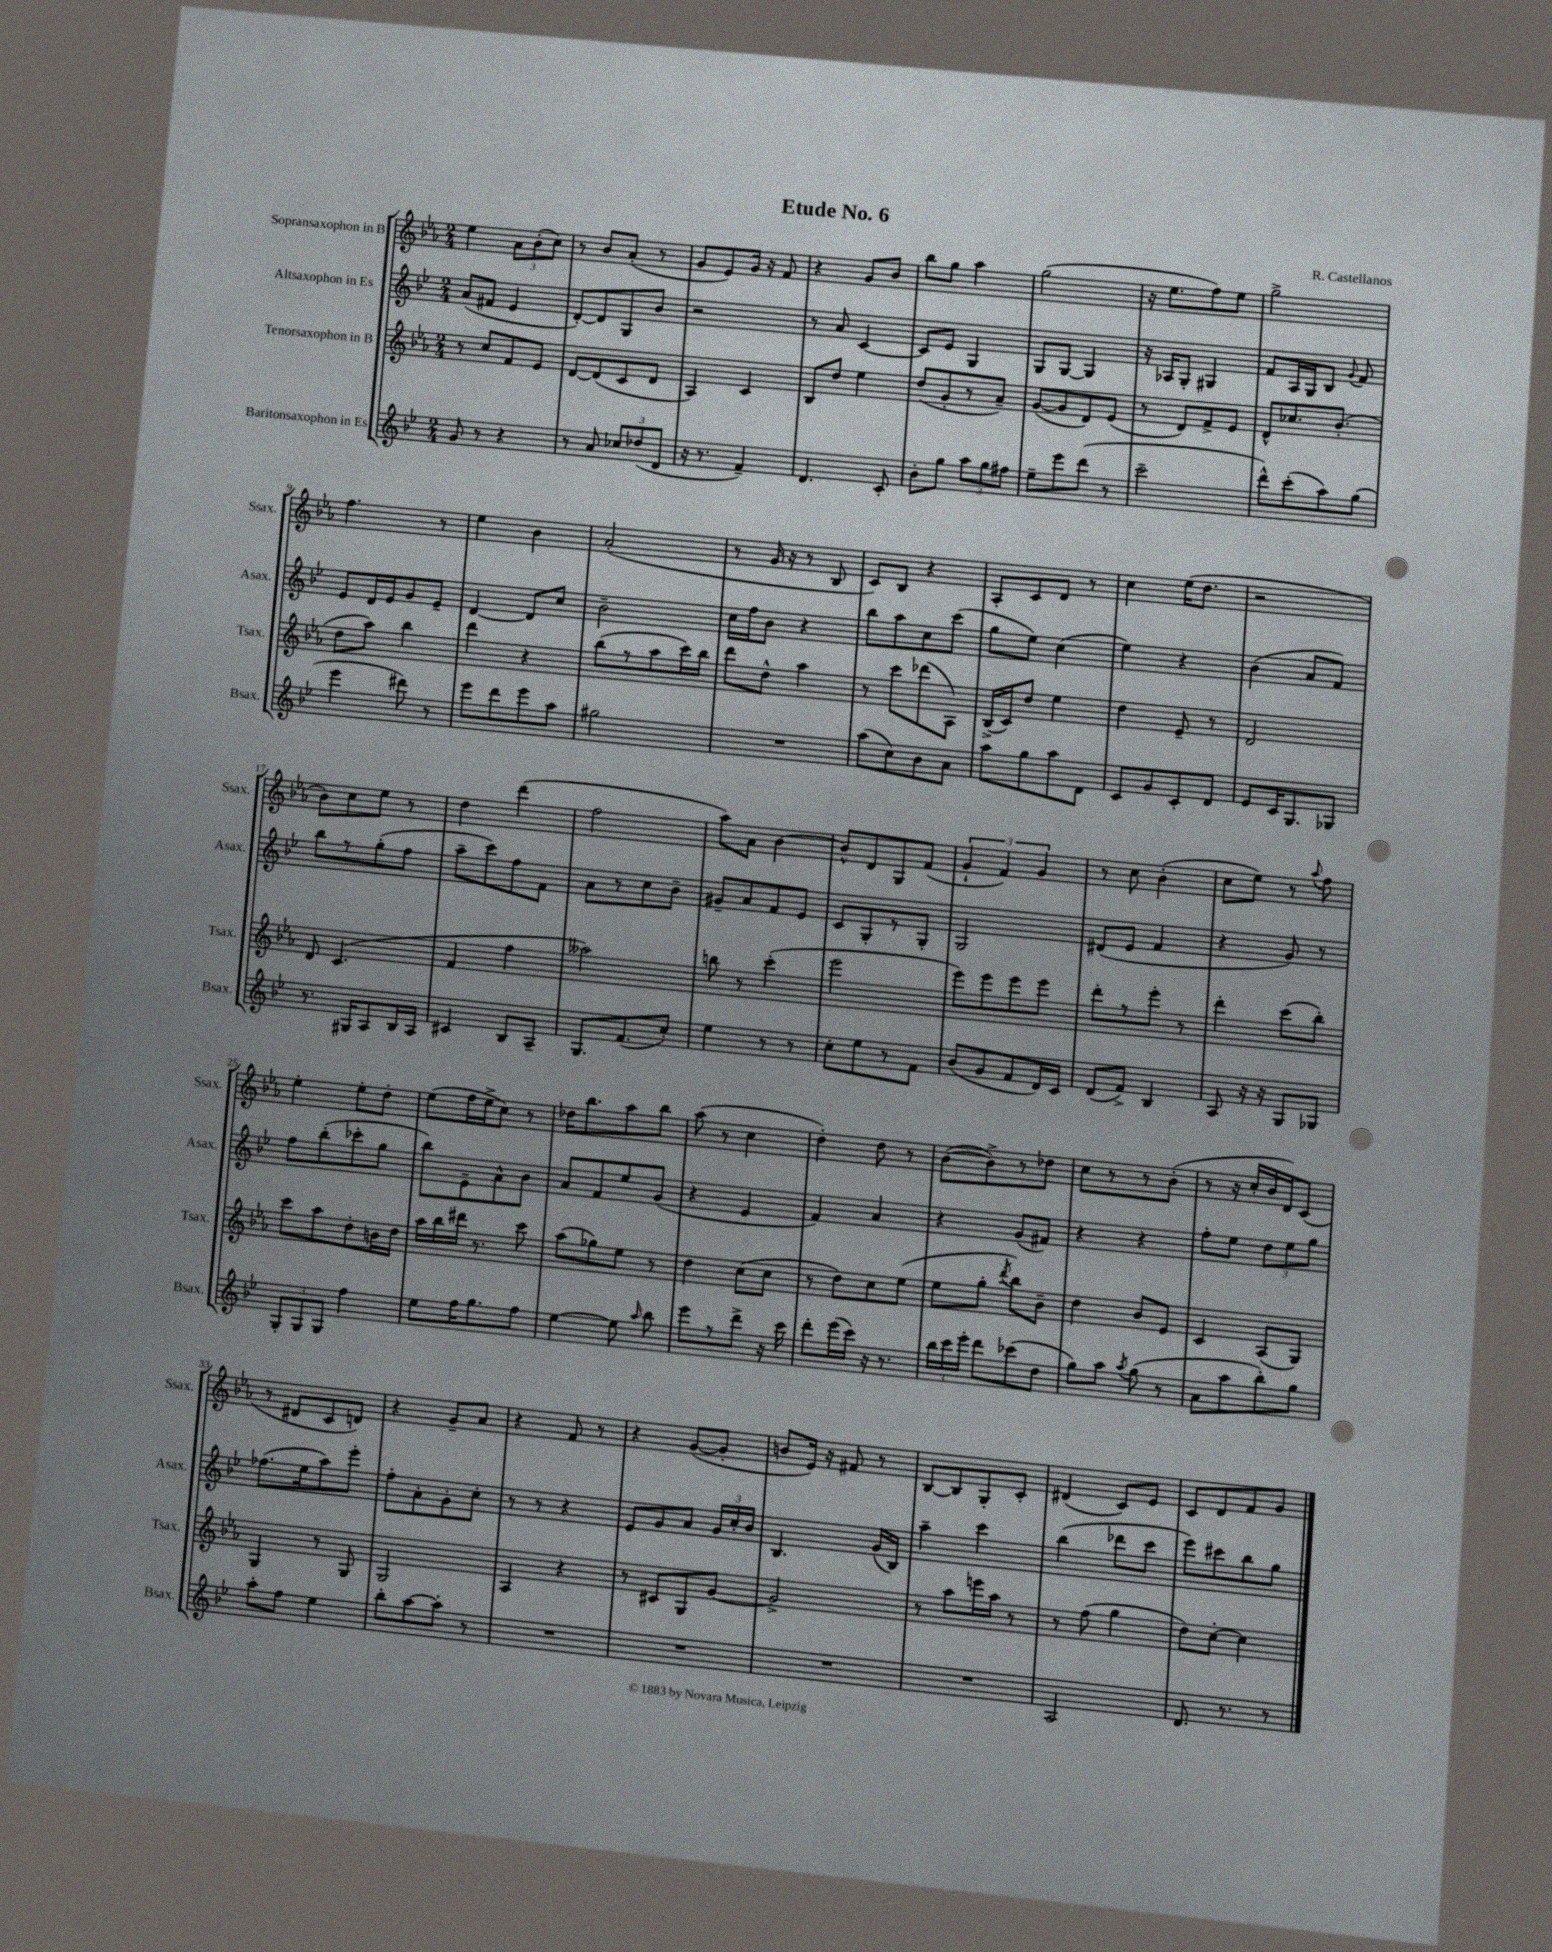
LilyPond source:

\header { title = "Etude No. 6" composer = "R. Castellanos" }
<<
\new StaffGroup <<
\new Staff = "s0" \with { instrumentName = "Sopransaxophon in B" shortInstrumentName = "Ssax." } {
    \clef treble \key ees \major \numericTimeSignature \time 2/4
    \autoBeamOff ees''4 \tuplet 3/2 { aes'8[ bes'8-.( c''8]) } |
    r8 bes'8[ aes'8]-.( r8 |
    g'8[ ees'8) g'16] r16 f'8 |
    r4 g'8[ bes'8] |
    bes''8[ g''8] aes''4 |
    g''2( |
    r16 ees''8.[ f''8) ees''8] |
    g''2-> |
    f''4. r8 |
    ees''4 bes'4 |
    aes'2-.( |
    r8 g'16 r16 r8 bes8 |
    c'8[) bes8] r4 |
    aes8[-. c'8 d'8] r8 |
    c''4 ees''16[( d''8.] |
    r2 |
    bes'8[) c''8 ees''8] r8 |
    d''4 d'''4( |
    f''2 |
    aes''8[) aes'8] bes'4~ |
    bes'8[-^ d'8 g8 f'8]( |
    \tuplet 3/2 { g'4-! f'4) g'4 } |
    r8 c''8 bes'4-.( |
    c''8[ ees''8]) r8 \appoggiatura { aes''8 } f''8 |
    ees''4-. ees''8[-. d''8]-. |
    ees''8[( f''16 ees''16-> c''8]) r8 |
    des''16[ bes''8. aes''8 bes''8] |
    aes''8( r8 c''4 |
    d''4-.) d''8 r8 |
    bes'8[~( bes'8->) r8 des''8] |
    c''8[ r8 r8 bes'8]-.( |
    r8 r16 c''16[-. bes'16 d'16) c'8]( |
    r8 dis'8[ c'8 d'8]) |
    r4 g'8[-- aes'8] |
    r4 f'8 r8 |
    r4 g'8[~( g'8]-. |
    b'8[ ees'16]) r16 fis'8 r8 |
    bes8[~ bes8 g8-. c'8]-. |
    dis'4( c'8[) ees'8] |
    c'8[ d'8 f'8 g'8] \bar "|." |
}
\new Staff = "s1" \with { instrumentName = "Altsaxophon in Es" shortInstrumentName = "Asax." } {
    \clef treble \key bes \major \numericTimeSignature \time 2/4
    \autoBeamOff a'8[( fis'8] ees'4 |
    d'8[~-.) d'8 g8 bes'8] |
    r2 |
    r8 a'8 c'4~ |
    c'8[ ees'8] g4 |
    g8[ g8]~ g4 |
    r16 aes16[ g8]-. gis4 |
    f'8[ a16 g16 bes8] \appoggiatura { g'8 } f'8 |
    ees'8[ d'16 ees'16 g'8 ees'8]-- |
    d'4~ d'8[ c''8] |
    bes'2-- |
    c''16[ f''16 bes'8] r4 |
    bes''8[ a''8 c''8 c'''8]( |
    g''8[ ees''8]) c''4( |
    ees''4) r4 |
    bes'4( a'8[ f'8]) |
    bes''8[ r8 g''8-.( f''8] |
    a''8[-- c'''8) f''8 f'8] |
    a'8[ r8 c''8 bes'8]-- |
    gis'8[-- a'8 f'8 ees'8] |
    c'8[ g8-. r8 g8]-. |
    g2 |
    dis'8[( ees'8] f'4 |
    r4 g'8) r8 |
    f''8[ bes''8-.( ces'''8-. g''8] |
    bes''8[) ees'8-- a'8-^ bes'8] |
    a'8[ f'8 ees''8 g'8]( |
    r4 ees'4 |
    f'4) a'4 |
    r4 g'8[( fis'8]) |
    r4 r4 |
    f''8[-. ees''8] \tuplet 3/2 { d''8[ ees''8 g''8] } |
    fes''8.[( ees''16 a''8) ees'''8]-. |
    f''8[-. a'8-. g'8-. c''8]-. |
    r8 r8 r4 |
    ees'8[ g'8 a'8] \tuplet 3/2 { g'16[ c''16-. bes'16] } |
    bes4. g'16[( bes16]) |
    a''4-- c'''4 |
    bes''4( des'''8[ c'''8] |
    ees'''8[) cis'''8 bes''8 g''8] \bar "|." |
}
\new Staff = "s2" \with { instrumentName = "Tenorsaxophon in B" shortInstrumentName = "Tsax." } {
    \clef treble \key ees \major \numericTimeSignature \time 2/4
    \autoBeamOff r8 c''8[ f'8 ees'8] |
    d'8[~ d'8( c'8 d'8] |
    aes4) c'4 |
    bes8[ d''8] ees''4 |
    d''8[( g'8-. r8 aes'8]--) |
    g'8[~( g'8 d'8) ees'8]( |
    r8 d'8[) f'8-> ees'8] |
    d'8[-^ ces''8. bes'8.]-.( |
    d''8[ aes''8]) bes''4 |
    d'''4 r4 |
    bes''8[( r8 aes''8 c'''16) bes''16] |
    d'''8[ d''8]-^ aes''4 |
    r8 c'''8[ des'''8( aes8]) |
    bes16[->( c'16) d''8] ees''4 |
    d''4 ees'8-- r8 |
    d'2 |
    d'8 c'4.( |
    f'4 f''4 |
    aeses''2) |
    b''8 r8 c'''4-.( |
    ees'''2 |
    ees'''8[) ees'''8 ees'''8 ees'''8] |
    d'''8[-. r8 ees'''8]-. r8 |
    d'''4-. c'''8[( bes''8]-.) |
    c'''8[ aes''8 d''8-. b'16 d''16] |
    aes''16[ bes''16 dis'''16] r8. c'''8 |
    aes''8[( ges''8) ees''8] r8 |
    d''4 c''8[( c''8] |
    r8 d''8[) c''8 ees''8]( |
    ees''8[ g''8]-. \acciaccatura { d'''8 } bes''8[) bes'8]-- |
    d''4 bes'8[ ees'8] |
    c'4 aes8[( g8]) |
    g4 r8 g8 |
    g2 |
    aes4 r4 |
    r8 cis'8[ g8 g'8]~ |
    g'2-> |
    r8 aes''8[ e'''16 aes''16] r8 |
    r8 f''8( g''4 |
    d''8[) c''8]~-. c''4 \bar "|." |
}
\new Staff = "s3" \with { instrumentName = "Baritonsaxophon in Es" shortInstrumentName = "Bsax." } {
    \clef treble \key bes \major \numericTimeSignature \time 2/4
    \autoBeamOff g'8 r8 r4 |
    r8 a'8 \tuplet 3/2 { ces''8[ des''8( d'8] } |
    r16 r8. f'4--) |
    d'4. c'8-. |
    bes'8[-. g''8] \tuplet 3/2 { a''8[ g''8 fis''8] } |
    ees''8[-- ees'''8 d'''8]( r8 |
    c'''2-- |
    d'''8[-^) c'''8-.( a''8) g''8]( |
    ees'''4 dis'''8) r8 |
    ees'''8[ d'''8 ees'''8 a''8] |
    gis''2 |
    R2 |
    a''8[( c''8) bes'8 a'8] |
    a''8[ g''8 a''8 d'8] |
    c'8[ g'8 c'8-. d'8] |
    ees'8[ c'16 g8. ges8] |
    r8. gis16[ a8 bes16 a16] |
    cis'4 bes8[ a8]-- |
    g8.[ f'8.( c''8]-.) |
    ees''4 r8 r8 |
    c''8[-. ees''8 r8 f'8] |
    bes'8[( g'8 f'8 d'16) c'16] |
    d'8[( f'8]->) bes4 |
    a8 r16 r16 g8[ ges8] |
    \tuplet 3/2 { g8[-. g8 g8] } f''4 |
    ees''8[ f''16 g''8. f''8] |
    ees''4~ ees''8 \grace { a''16 } bes''8 |
    ees'''8[ r8 d'''8]-> r16 c'''16 |
    d'''8[-. ees'''16( c'''16]) r16 r8. |
    \tuplet 3/2 { bes''16[ c'''16 ees'''16]-. } d'''8[ ces'''8( d''8] |
    g''8[) a''8] \acciaccatura { a''8 } g''8( r8 |
    a'8[ a''8 bes''8-.) g''8] |
    a''8[-. f''8] ees''4 |
    bes''8[-. a''8~ a''8]-. r8 |
    R2 |
    R2 |
    R2 |
    R2 |
    a2 |
    d'8. r8. r8 \bar "|." |
}
>>
>>
